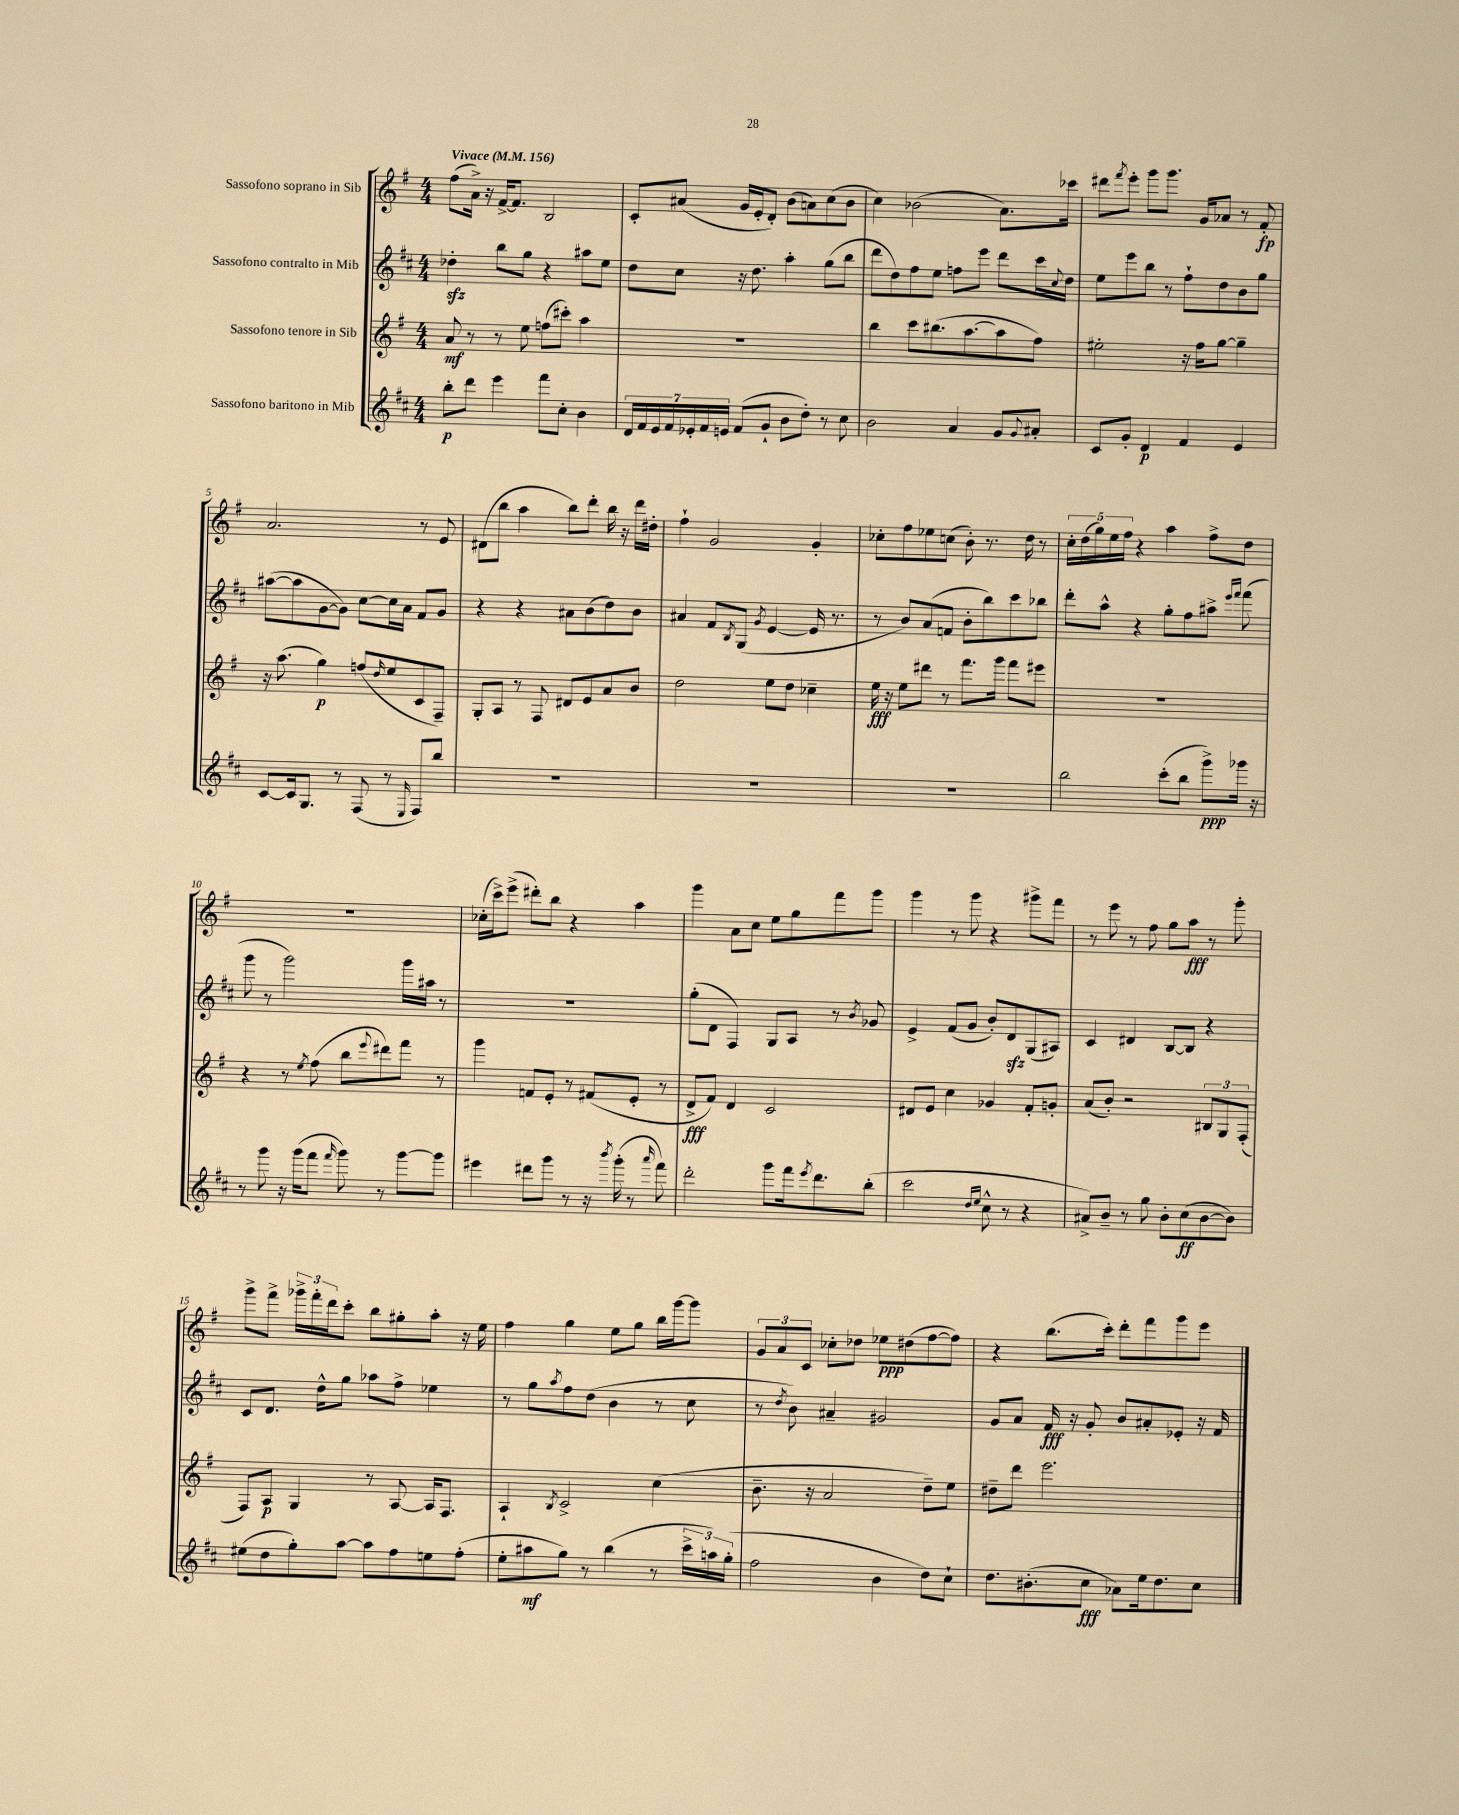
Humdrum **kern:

**kern	**kern	**kern	**kern
*staff4	*staff3	*staff2	*staff1
*clefG2	*clefG2	*clefG2	*clefG2
*k[f#c#]	*k[f#]	*k[f#c#]	*k[f#]
*M4/4	*M4/4	*M4/4	*M4/4
*MM156	*MM156	*MM156	*MM156
8bb'\L	8a/	4dd-'\	(8ff#\L
8ddd\J	8r	.	16a^\Jk)
.	.	.	16r
4eee\	8r	8bb\L	[16f#^/LK
.	.	.	8.f#/]J
.	8ee\	8gg\J	.
8fff#\L	(8ff\L	4r	2B/
8cc#'\J	8ccc#'\J)	.	.
4b\	4aa\	8aa#\L	.
.	.	8ee\J	.
=	=	=	=
28d/LL	1r	8dd\L	8c'/L
28f#/	.	.	.
28e/	.	.	.
28f#/	.	.	.
.	.	8cc#\J	(8a#/J
28e-'/	.	.	.
28f#/	.	.	.
28e/JJ	.	.	.
(8f#/L	.	16r	16g/LL
.	.	8.dd\	16e'/J
8g`/J	.	.	8d'/J)
8b\L	.	4aa'\	(8b\L
8dd'\J)	.	.	8a\)
8r	.	(8gg\L	(8cc\
8cc#\	.	8bb\J	8b\J
=	=	=	=
2b\	4bb\	8ddd\L	4cc\)
.	.	8dd\)	.
.	8ccc\L	8ff#\	(2b-\
.	(8.bb#\	8ee\J	.
4a/	.	8ff\L	.
.	[8.aa\	.	.
.	.	8eee\J	.
8g/L	8aa\]	8ddd\L	8.a\L)
8qqg/	.	.	.
8a#'/J	8ff#\J)	16ccc#\L	.
.	.	8qqcc#/	.
.	.	16dd\JJ	16ccc-\Jk
=	=	=	=
8c#/L	2ee#'\	8ee\L	8ddd#\L
.	.	.	8qfff#/
8g'/J	.	8eee\	8eee'\J
4d/	.	8bb\J	8ggg\L
.	.	8r	8.ggg\J
4f#/	16r	8ff#`\L	.
.	16ff#\LK	.	16g/LK
.	[8gg\J	8dd\	8a-/J
4e/	4gg~\]	8b\	8r
.	.	8gg\J	8f#'/
=	=	=	=
[8c#/L	16r	([8aa#\L	2.a/
.	(8.aa\	.	.
16c#/]k	.	8aa#\]	.
8.G/J	.	.	.
.	4gg\)	[8g\	.
8r	.	8g\]J)	.
(8F#/	(8ff/L	[8cc#\L	.
.	16qqdd/	.	.
8r	8ee/	16cc#\]L	.
.	.	16a\JJ	.
16qqE/	.	.	.
8F#/L)	8c/	8f#/L	8r
8bb/J	8F#~/J)	8g/J	8e/
=	=	=	=
1r	8G'/L	4r	(8d#\L
.	8A/J	.	8bb\J
.	8r	4r	4aa\
.	8F#/	.	.
.	8d#/L	8a#\L	8bb\L)
.	8e/	(8b\	8ddd'\J
.	8a/	8dd\)	16bb\
.	.	.	16r
.	8b/J	8b\J	16ddd\LL
.	.	.	16dd#'\JJ
=	=	=	=
1r	2dd\	4a#/	4ff#`\
.	.	8f#/L	2g/
.	.	8qB/	.
.	.	(8G/J	.
.	.	8qg/	.
.	8ee\L	[4e/	.
.	8dd\J	.	.
.	4cc-~\	16e/]	4g'/
.	.	8.r	.
=	=	=	=
1r	16ee\	8r	8cc-'\L
.	16r	.	.
.	8ee\L	8b/L)	8ff#\
.	8ddd#\J	(8a/	8ee-\
.	8r	8f/J	(8cc\J
.	8.fff#\L	8b'\L	8b'\)
.	.	8bb\)	8.r
.	16ggg\Jk	.	.
.	8fff#\L	8ccc#\	.
.	.	.	16dd\
.	8eee#\J	8bb-\J	8r
=	=	=	=
2bb\	1r	8ddd'\L	20cc'\LL
.	.	.	(20dd\
.	.	.	20gg\)
.	.	8aa^^\J	.
.	.	.	20ee\
.	.	.	20ff#\JJ
.	.	4r	4r
(8ccc#'\L	.	8gg'\L	4aa\
8bb\J	.	8ff#\	.
8ggg^\L)	.	8aa#^\J	8ff#^\L
.	.	16qqeee/LL	.
.	.	16qqfff#/JJ	.
16ggg-\Jk	.	(8fff#\	8dd\J
16r	.	.	.
=	=	=	=
8r	4r	8ggg\	1r
8ggg\	.	8r	.
16r	8r	2ggg\)	.
(16ggg\LK	.	.	.
.	8qee/	.	.
8fff#\J	(8ff#\	.	.
16qqfff#/	.	.	.
8ggg\)	8bb\L	.	.
.	8qqeee/	.	.
8r	8ddd#\)	.	.
[8ggg\L	8fff#\J	16ggg\LL	.
.	.	16aa#\JJ	.
8ggg\]J	8r	8r	.
=	=	=	=
4eee#\	4ggg\	1r	(16cc-'\LL
.	.	.	16ccc^\J)
.	.	.	(8eee^\J
8ddd#\L	8f/L	.	8ddd#'\L)
8ggg\J	8e'/J	.	8bb\J
8r	8r	.	4r
16r	(8f#/L	.	.
8qbbb/	.	.	.
(16ggg'\	.	.	.
8r	8e'/J	.	4aa\
16qqaaa/	.	.	.
8fff#\)	8r	.	.
=	=	=	=
2ddd'\	8d^/L	(8gg'\L	4ggg\
.	8f#/J)	8d\J	.
.	4d/	4F#/)	8a\L
.	.	.	8cc\J
8ggg\L	2c/	8G/L	8ee\L
16fff#\k	.	8A/J	8gg\
8qeee/	.	.	.
8.ddd\	.	.	.
.	.	8r	8fff#\
.	.	8qb/	.
(8bb'\J	.	8g-/	8ggg\J
=	=	=	=
2ccc#\	8d#/L	4e^/	4ggg\
.	8e/J	.	.
.	4cc\	(8f#/L	8r
.	.	8g/J	8ggg\
16qqdd/LL	.	.	.
16qqee/JJ	.	.	.
8cc#^^\	4g-/	8b'/L)	4r
8r	.	8d/	.
4r	8f#'/L	(8G/	8ggg#^\L
.	8g'/J	8A#/J)	8fff#\J
=	=	=	=
8a#^/L)	(8a/L	4c#/	8r
8b~/J	8b'/J)	.	8eee\
8r	2r	4d#/	8r
8gg\	.	.	8ff#\
8b'\L	.	[8B/L	8gg\L
(8cc#\	.	8B/]J	8aa\J
[8b\	12B#/L	4r	8r
.	12G/	.	.
8b\]J)	.	.	8ggg'\
.	(12F#'/J	.	.
=	=	=	=
(8ee#\L	8F#/L)	8c#/L	8ggg^\L
8dd\	8A/J	8.d/J	8fff#^\J
8gg'\)	4G/	.	24ggg-^\LL
.	.	.	24fff#'\
.	.	16dd^^\LK	.
.	.	.	24ddd\J
[8aa\J	.	8gg\J	8ccc'\J
8aa\]L	8r	8aa-\L	8bb\L
8ff#\	[8A/	8ff#^\J	8gg#'\
8ee\	16A/]LK	4ee-\	8aa'\J
.	8.F#/J	.	.
(8ff#'\J	.	.	16r
.	.	.	16ee\
=	=	=	=
8ee'\L	4A`/	8r	4ff#\
8aa#\	.	8gg\L	.
.	8qB/	8qaa/	.
8gg\J)	2c^/	8ff#\	4gg\
8r	.	(8dd\J	.
(4bb\	.	4b\	8ee\L
.	.	.	8gg\J
8r	(4cc\	8r	16bb\LL
.	.	.	[16ggg\J
24ccc#^\LL	.	8cc#\	8ggg\]J
24aa\)	.	.	.
(24gg'\JJ	.	.	.
=	=	=	=
2ff#\	8.b~\	8r	12g/L
.	.	.	12a/
.	.	8qdd/	.
.	.	8b\)	.
.	.	.	12c/J
.	16r	.	.
.	2a/	4a#~/	8cc-'\L
.	.	.	8dd-\J
4b\	.	2g#/	8ee-\L
.	.	.	(8dd#\
8dd\L)	8dd~\L)	.	[8ff#\
8cc#`\J	8ee\J	.	8ff#\]J)
=	=	=	=
8.dd\L	8dd#~\L	8g/L	4r
.	8ddd\J	8a/J	.
(8.b#'\	.	.	.
.	2.eee\	16f#/	(8.bb\L
.	.	16r	.
8cc#\J	.	8g'/	.
.	.	.	16ccc'\Jk)
8a-\L)	.	8b/L	8ddd'\L
16ee\k	.	8a#'/	8fff#\
8.dd\	.	.	.
.	.	8e-'/J	8ggg\
8cc#\J	.	16r	8eee\J
.	.	16f#/	.
==	==	==	==
*-	*-	*-	*-
